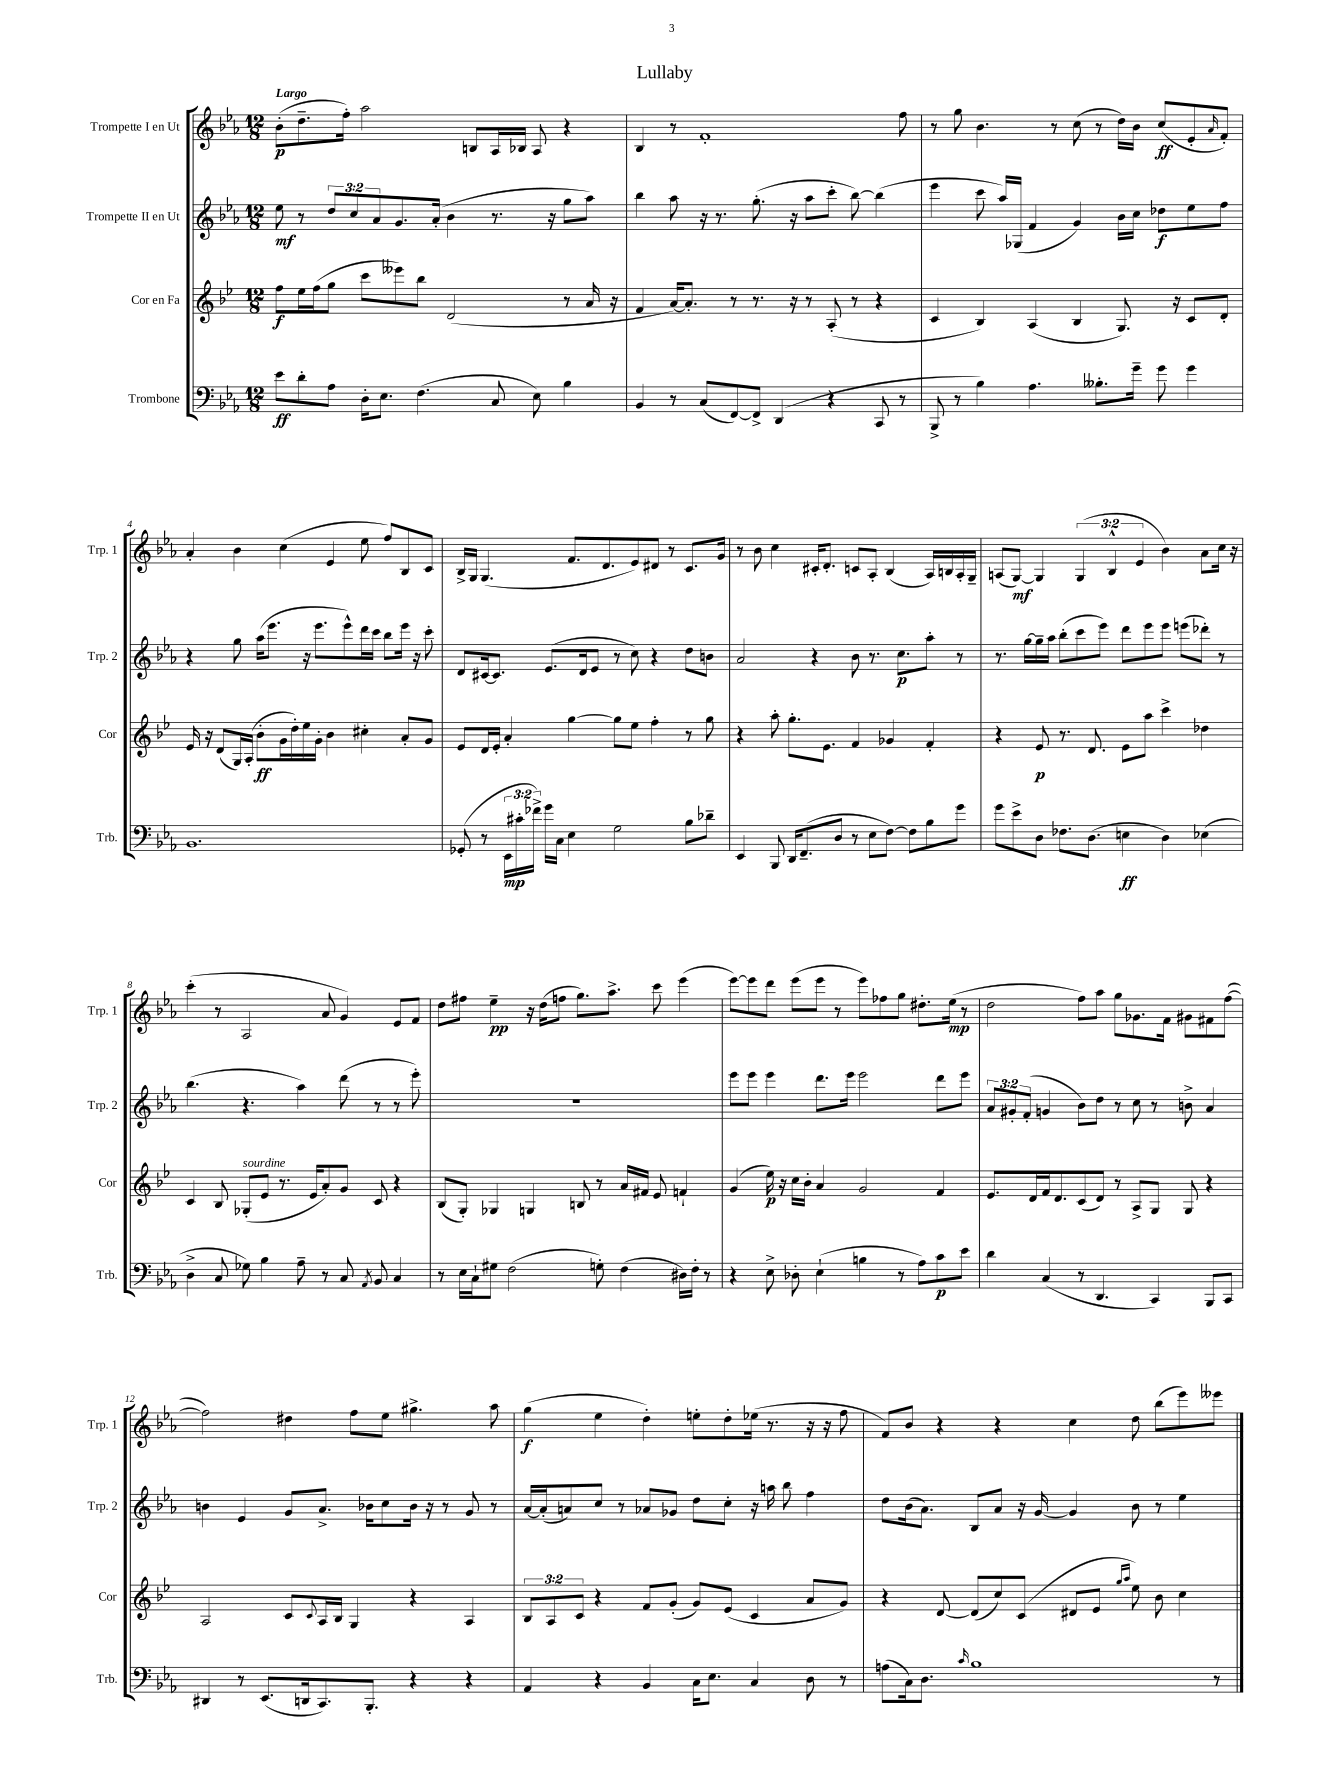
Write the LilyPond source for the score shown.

\header { title = "Lullaby" }
<<
\new StaffGroup <<
\new Staff = "s0" \with { instrumentName = "Trompette I en Ut" shortInstrumentName = "Trp. 1" } {
    \clef treble \key ees \major \numericTimeSignature \time 12/8 \override Staff.TupletNumber.text = #tuplet-number::calc-fraction-text \tempo "Largo"
    bes'8-.\p( d''8.-- f''16-.) aes''2 b8 aes16 bes16 aes8 r4 |
    bes4 r8 f'1-. f''8 |
    r8 g''8 bes'4. r8 c''8( r8 d''16) bes'16 c''8\ff( ees'8-. \grace { aes'16 } f'8-.) |
    aes'4-. bes'4 c''4( ees'4 ees''8 f''8) bes8 c'8 |
    bes16-> g16 g4.( f'8. d'8. ees'8) dis'8 r8 c'8. g'16 |
    r8 bes'8 c''4 cis'16-. d'8.-. c'8 aes8-. bes4( aes16) b16 aes16-. g16-- |
    a8( g8~\mf) g4 \tuplet 3/2 { g4( bes4-^ ees'4 } bes'4) aes'8 c''16 r16 |
    c'''4-.( r8 aes2 aes'8 g'4) ees'8 f'8 |
    d''8 fis''8 ees''4--\pp r16 d''16( f''8 g''8.) aes''8.-> c'''8 ees'''4( |
    ees'''8~) ees'''8 d'''8 ees'''8( ees'''8 r8 ees'''8) fes''8 g''8 dis''8.-. ees''16\mp( r8 |
    d''2 f''8) aes''8 g''8 ges'8. f'16 gis'8 fis'8 f''8~( |
    f''2) dis''4 f''8 ees''8 gis''4.-> aes''8 |
    g''4\f( ees''4 d''4-.) e''8-. d''8-. ees''16( r8. r16 r16 f''8 |
    f'8) bes'8 r4 r4 c''4 d''8 bes''8( ees'''8) eeses'''8 \bar "|." |
}
\new Staff = "s1" \with { instrumentName = "Trompette II en Ut" shortInstrumentName = "Trp. 2" } {
    \clef treble \key ees \major \numericTimeSignature \time 12/8 \override Staff.TupletNumber.text = #tuplet-number::calc-fraction-text
    ees''8\mf r8 \tuplet 3/2 { d''8 c''8 aes'8 } g'8. aes'16-.( bes'4 r8. r16 g''8 aes''8) |
    bes''4 aes''8 r16 r8. g''8.-.( r16 aes''8 c'''8-. bes''8~) bes''4( |
    ees'''4 c'''8 aes''16) ges16( f'4 g'4) bes'16 c''16 des''8\f ees''8 f''8 |
    r4 g''8 aes''16( ees'''8. r16 ees'''8. ees'''8-^) d'''16 c'''16 bes''8 ees'''16 r16 c'''8-. |
    d'8 cis'16~ cis'8. ees'8.( d'16 ees'8 r8 c''8) r4 d''8 b'8 |
    aes'2 r4 bes'8 r8. c''8.\p aes''8-. r8 |
    r8. g''16~ g''16-- aes''16 bes''8-.( c'''8 ees'''8) d'''8 ees'''8 ees'''8 e'''8( des'''8-.) r8 |
    bes''4.( r4. aes''4) d'''8( r8 r8 ees'''8-.) |
    R1. |
    ees'''8 ees'''8 ees'''4 d'''8. ees'''16 ees'''2 d'''8 ees'''8 |
    \tuplet 3/2 { aes'8 gis'8-. f'8-.( } g'4 bes'8) d''8 r8 c''8 r8 b'8-> aes'4 |
    b'4 ees'4 g'8 aes'8.-> bes'16 c''8 bes'16 r16 r8 g'8 r8 |
    aes'16~ aes'16-.( a'8) c''8 r8 aes'8 ges'8 d''8 c''8-. r16 a''16 bes''8 f''4 |
    d''8 bes'16( aes'8.) bes8 aes'8 r16 g'16~ g'4 bes'8 r8 ees''4 \bar "|." |
}
\new Staff = "s2" \with { instrumentName = "Cor en Fa" shortInstrumentName = "Cor" } {
    \clef treble \key bes \major \numericTimeSignature \time 12/8 \override Staff.TupletNumber.text = #tuplet-number::calc-fraction-text
    f''8\f ees''16 f''16( g''8 c'''8 eeses'''8) bes''8 d'2( r8 a'16 r16 |
    f'4 a'16~) a'8.-. r8 r8. r16 r8 a8-.( r8 r4 |
    c'4 bes4) a4( bes4 g8.) r16 c'8 d'8-. |
    ees'16 r16 d'8( g16) a16-.( bes'8-.\ff g'16 d''16-.) ees''16 g'16-. bes'4 cis''4-. a'8-. g'8 |
    ees'8 d'16 ees'16-. a'4-. g''4~ g''8 ees''8 f''4-. r8 g''8 |
    r4 a''8-. g''8.-. ees'8. f'4 ges'4 f'4-. |
    r4 ees'8\p r8. d'8. ees'8 a''8 c'''4-> des''4 |
    c'4 bes8 ges8-.^\markup { \italic "sourdine" }( ees'8 r8. ees'16 a'8-.) g'8 c'8 r4 |
    bes8( g8-.) ges4 g4 b8 r8 a'16 fis'16 ees'8 f'4-! |
    g'4( ees''16\p) r16 c''16 bes'16-. a'4 g'2 f'4 |
    ees'8. d'16 f'16 d'8. c'8( d'8) r8 a8-> g8 g8 r4 |
    a2 c'8 \appoggiatura { c'8 } a16 bes16 g4 r4 a4 |
    \tuplet 3/2 { bes8 a8 c'8 } r4 f'8 g'8-.( g'8) ees'8( c'4 a'8 g'8) |
    r4 d'8~ d'8( c''8) c'8( dis'8 ees'8 \grace { g''16 a''16 } ees''8) bes'8 c''4 \bar "|." |
}
\new Staff = "s3" \with { instrumentName = "Trombone" shortInstrumentName = "Trb." } {
    \clef bass \key ees \major \numericTimeSignature \time 12/8 \override Staff.TupletNumber.text = #tuplet-number::calc-fraction-text
    ees'8\ff d'8-. aes8 d16-. ees8. f4.( c8 ees8) bes4 |
    bes,4 r8 c8( f,8~) f,8-> d,4( r4 c,8 r8 |
    bes,,8-> r8 bes4) aes4. beses8.-. g'16-- g'8 g'4 |
    bes,1. |
    ges,8-.( r8 \tuplet 3/2 { ees,16\mp cis'16-. fes'16->) } g'16 c16 ees4 g2 bes8 des'8-- |
    ees,4 bes,,8 d,16 f,8.--( d8 r8 ees8 f8~) f8 bes8 g'8 |
    g'8 ees'8-> d8 fes8. d8.( e4\ff d4) ees4( |
    d4-> c8 ges8) bes4 aes8-- r8 c8 \acciaccatura { aes,8 } bes,8 c4 |
    r8 ees16 c16-! gis8 f2( g8-.) f4( dis16) f16-. r8 |
    r4 ees8-> des8-. ees4-!( b4 r8 aes8) c'8\p ees'8 |
    d'4 c4( r8 d,4. c,4) bes,,8 c,8 |
    dis,4 r8 ees,8.( d,16 c,8.) bes,,8.-. r4 r4 |
    aes,4 r4 bes,4 c16 ees8. c4 d8 r8 |
    a8( c16) d8. \grace { c'16 } bes1 r8 \bar "|." |
}
>>
>>
